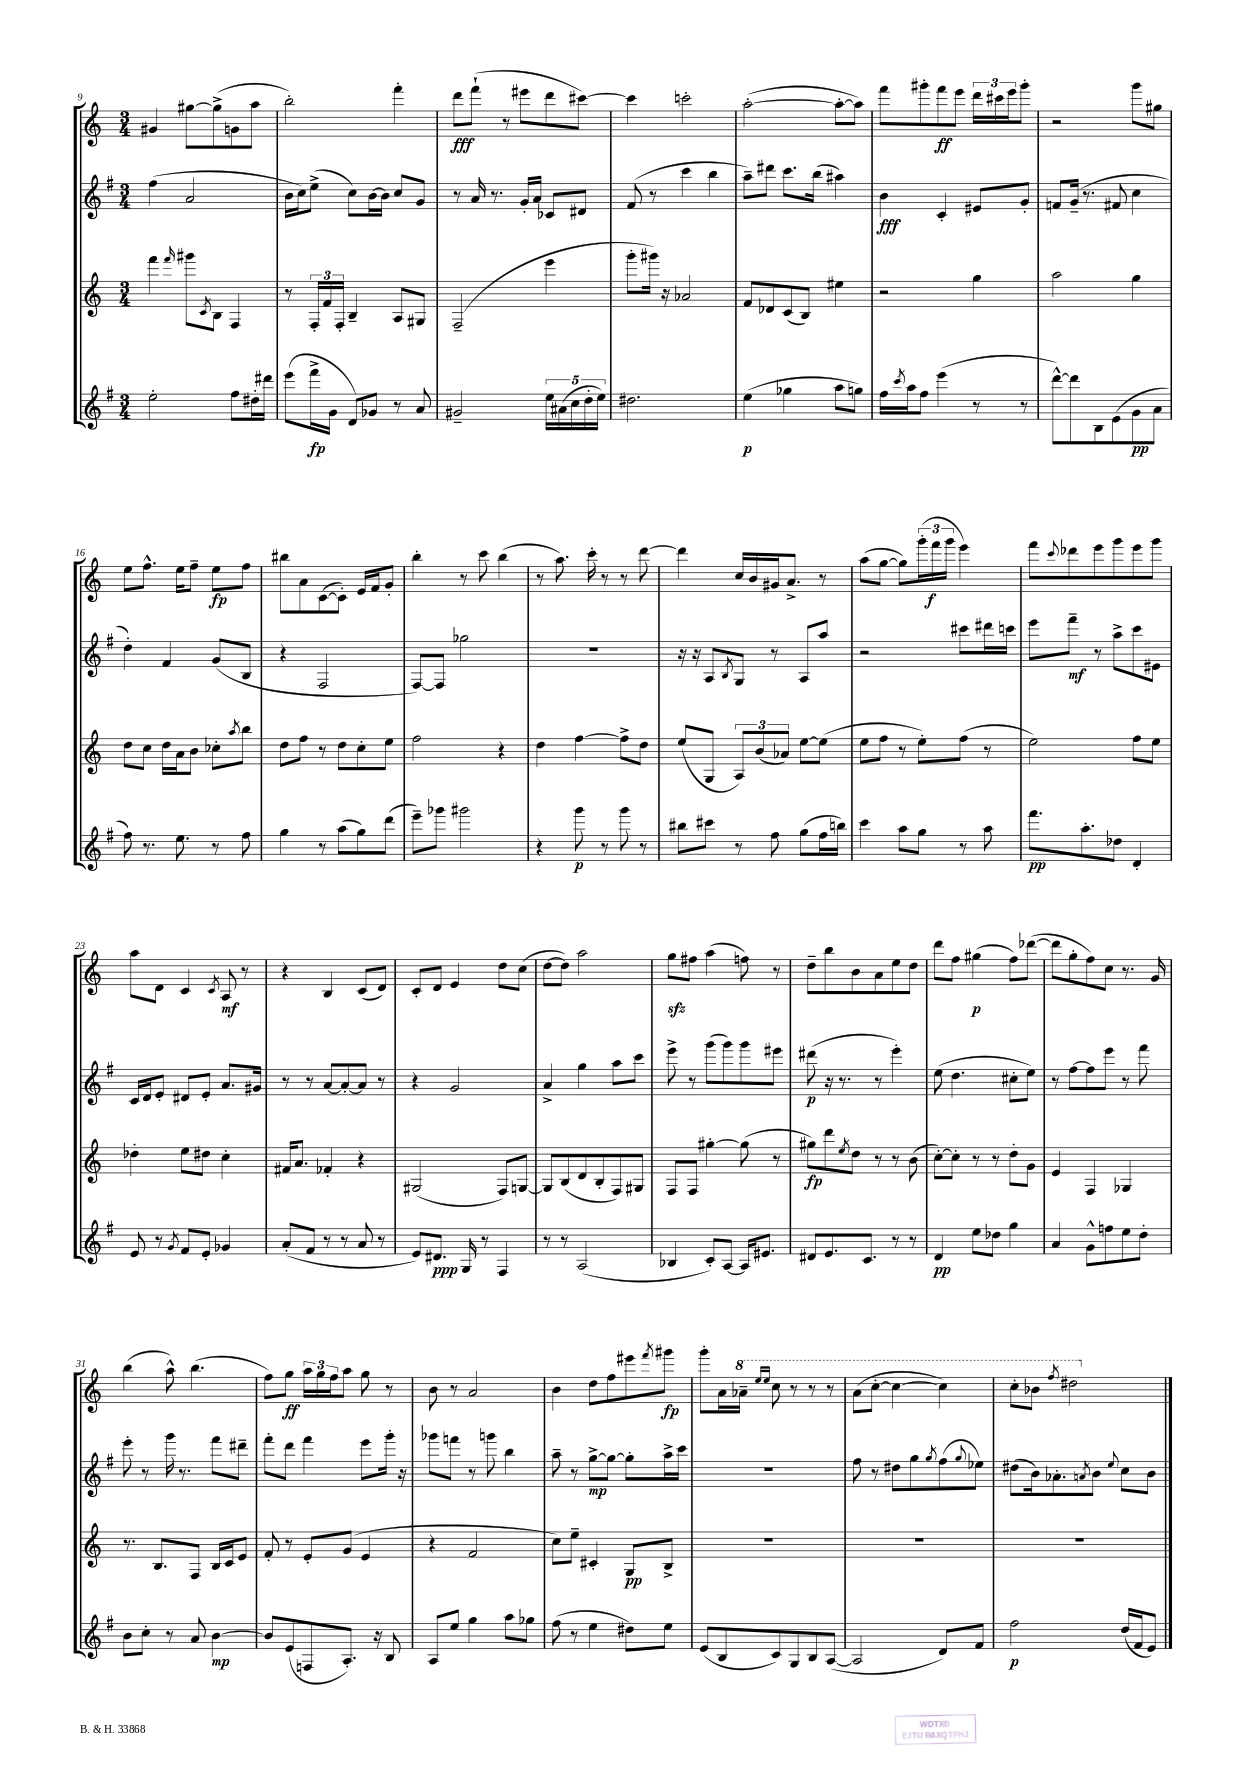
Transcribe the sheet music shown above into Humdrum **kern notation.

**kern	**kern	**kern	**kern
*staff4	*staff3	*staff2	*staff1
*clefG2	*clefG2	*clefG2	*clefG2
*k[f#]	*k[]	*k[f#]	*k[]
*M3/4	*M3/4	*M3/4	*M3/4
2ee'	4fff	(4ff#	4g#
.	16qqfff	.	.
.	8ggg#	2a	[8gg#
.	8qc	.	.
.	8B	.	(8gg#^]
8ff#	4F	.	8g
16dd#'	.	.	8aa
16ddd#	.	.	.
=	=	=	=
(8eee	8r	16b	2bb')
.	.	16cc)	.
16fff#^	24F'	(8ee^	.
.	24f	.	.
16g	.	.	.
.	24F'	.	.
8d)	4B~	8cc)	.
8g-	.	[16b	.
.	.	16b]	.
8r	8A	8cc	4fff'
8a	8G#	8g	.
=	=	=	=
2g#~	(2F~	8r	8ddd
.	.	16a	(8fff`
.	.	8.r	.
.	.	.	8r
.	.	16g'	8eee#
.	.	16a	.
20ee	4eee	8c-	8ddd
(20a#	.	.	.
20cc	.	.	.
.	.	8d#	[8ccc#)
20dd'	.	.	.
20ee)	.	.	.
=	=	=	=
2.dd#	8ggg'	(8f#	4ccc#]
.	16ggg#)	8r	.
.	16r	.	.
.	2a-	4ccc	2ccc'
.	.	4bb	.
=	=	=	=
(4ee	8f	8aa~)	([2aa'
.	8d-	8ddd#	.
4gg-	(8c	8.ccc	.
.	8B)	.	.
.	.	(16bb	.
8aa	4ee#	4aa#)	8aa'_
8gg)	.	.	8aa])
=	=	=	=
16ff#	2r	4b	8fff
8qccc	.	.	.
16aa	.	.	.
8ff#	.	.	8ggg#'
(4eee	.	4c'	8fff
.	.	.	8eee
8r	4gg	8e#	24ddd
.	.	.	24ccc#
.	.	.	24eee
8r	.	8g'	8ggg#'
=	=	=	=
[8ddd^^)	2aa	8f	2r
8ddd]	.	(16g~	.
.	.	8.r	.
8B	.	.	.
(8e	.	8f#	.
8g	4gg	4cc	8ggg
8a	.	.	8gg#
=	=	=	=
8ff#)	8dd	4dd')	8ee
8.r	8cc	.	8.ff^^
.	16dd	4f#	.
8.ee	16a	.	16ee
.	8b	.	8ff~
8r	8cc-'	(8g	8ee
.	8qaa	.	.
8ff#	8bb	8B	8ff
=	=	=	=
4gg	8dd	4r	8bb#
.	8ff	.	8a
8r	8r	2F#	([8c
(8aa	8dd	.	8c'])
8gg)	8cc'	.	16e
.	.	.	16f
(8ddd	8ee	.	8g'
=	=	=	=
8eee~)	2ff	[8F#)	4bb'
8ggg-	.	8F#]	.
2ggg#	.	2gg-	8r
.	.	.	8ccc
.	4r	.	(4bb
=	=	=	=
4r	4dd	2.r	8r
.	.	.	8.aa)
8ggg	[4ff	.	.
.	.	.	16ccc'
8r	.	.	8r
8ggg	8ff^]	.	8r
8r	8dd	.	[8ddd
=	=	=	=
8bb#	(8ee	16r	4ddd]
.	.	16r	.
8ccc#	8G	8A	.
.	.	8qB	.
8r	12A)	8G	16cc
.	.	.	16b
.	(12b	.	.
8ff#	.	8r	16g#
.	12a-)	.	.
.	.	.	8.a^
(8gg	[8ee	8A	.
16ff#	(8ee]	8aa	8r
16bb)	.	.	.
=	=	=	=
4ccc	8ee	2r	(8aa
.	8ff	.	[8gg
8aa	8r	.	8gg])
8gg	8ee')	.	(24ggg'
.	.	.	24fff
.	.	.	24ggg
8r	(8ff	8ccc#	4eee)
8aa	8r	16ddd#	.
.	.	16ccc	.
=	=	=	=
8.fff#	2ee)	8eee	8fff
.	.	.	8qqccc
.	.	8fff#~	8ddd-
8.aa'	.	.	.
.	.	8r	8eee
8dd-	.	8aa^	8ggg
4d'	8ff	8ccc	8eee
.	8ee	8e#	8ggg
=	=	=	=
8e	4dd-'	16c	8aa
.	.	16d	.
8r	.	8e'	8d
8qg	.	.	.
8f#	8ee	8d#	4c
8e'	8dd#	8e'	.
.	.	.	8qc
4g-	4cc'	8.a	8A
.	.	.	8r
.	.	16g#	.
=	=	=	=
(8a'	16f#	8r	4r
.	8.a	.	.
8f#	.	8r	.
8r	4f-'	[8a	4B
8r	.	8a'_	.
8a	4r	8a]	(8c
8r	.	8r	8d)
=	=	=	=
8e)	(2G#	4r	8c'
8.d#	.	.	8d
.	.	2g	4e
16G	.	.	.
8r	.	.	.
4F#	8F)	.	8dd
.	[8G	.	(8cc
=	=	=	=
8r	8G]	4a^	[8dd
8r	(8B	.	8dd])
(2A	8d	4gg	2aa
.	8B'	.	.
.	8F)	8aa	.
.	8G#	8ccc	.
=	=	=	=
4B-	8F	8eee^	8gg
.	8F	8r	8ff#
8c')	[4gg#'	(8ggg	(4aa
[8A	.	8ggg)	.
16A]	(8gg#]	8ggg	8ff)
8.e#	.	.	.
.	8r	8eee#	8r
=	=	=	=
8d#	8gg#)	(8ddd#	8dd~
8.e	8ddd	16r	8bb
.	.	8.r	.
.	8qee	.	.
.	8dd	.	8b
8.c	.	.	.
.	8r	8r	8a
8r	8r	4eee')	8ee
8r	(8b	.	8dd
=	=	=	=
4d	[8cc')	(8ee	8ddd
.	8cc']	4.dd	8ff
8ee	8r	.	(4gg#
8dd-	8r	.	.
4gg	8dd'	8cc#'	8ff)
.	8g	8ee)	([8ddd-
=	=	=	=
4a	4e	8r	8ddd-]
.	.	[8ff#	8gg'
8g^^	4F	8ff#]	8ff)
8ff	.	8eee	8cc
8ee	4G-	8r	8.r
8dd'	.	8fff#	.
.	.	.	16g
=	=	=	=
8b	8.r	8eee'	(4bb
8cc'	.	8r	.
.	8.B	.	.
8r	.	16ggg	8aa^^)
.	.	8.r	.
8a	8F	.	(4.bb
[4b	16B	8fff#	.
.	16c	.	.
.	8e	8ddd#~	.
=	=	=	=
8b]	8f'	8fff#'	8ff)
(8e	8r	8ddd	8gg
8F	8e'	4fff#	24aa
.	.	.	24gg
.	.	.	24ff
8.A')	(8g	.	8aa
.	4e	8eee	8gg
16r	.	.	.
8B	.	16ggg'	8r
.	.	16r	.
=	=	=	=
8A	4r	8ggg-	8b
8ee	.	8fff	8r
4gg	2f	8r	2a
.	.	8ggg	.
8aa	.	4bb	.
8gg-	.	.	.
=	=	=	=
(8ff#	8cc)	8aa~	4b
8r	8ee~	8r	.
4ee	4c#'	[8gg^	8dd
.	.	8gg_	8ff
8dd#)	8G	8gg']	8eee#
.	.	.	8qfff
8ee	8B^	16aa^	8ggg#
.	.	16ccc	.
=	=	=	=
(8e	2.r	2.r	8ggg'
8B	.	.	16a
.	.	.	16aa-~
.	.	.	16qqeee
.	.	.	16qqeee
8c)	.	.	8ccc
8G	.	.	8r
8B	.	.	8r
([8A	.	.	8r
=	=	=	=
2A]	2.r	8ff#	(8aa
.	.	8r	[8ccc'
.	.	8dd#	4ccc_
.	.	8gg	.
.	.	8qgg	.
8d)	.	(8ff#	4ccc])
.	.	8qqgg	.
8f#	.	8ee-)	.
=	=	=	=
2ff#	2.r	(8dd#	8ccc'
.	.	16b)	8bb-
.	.	8.a-'	.
.	.	.	8qfff
.	.	.	2ddd#
.	.	8qa	.
.	.	8b	.
.	.	8qqee	.
(16dd	.	8cc	.
16f#	.	.	.
8e)	.	8b	.
==	==	==	==
*-	*-	*-	*-
